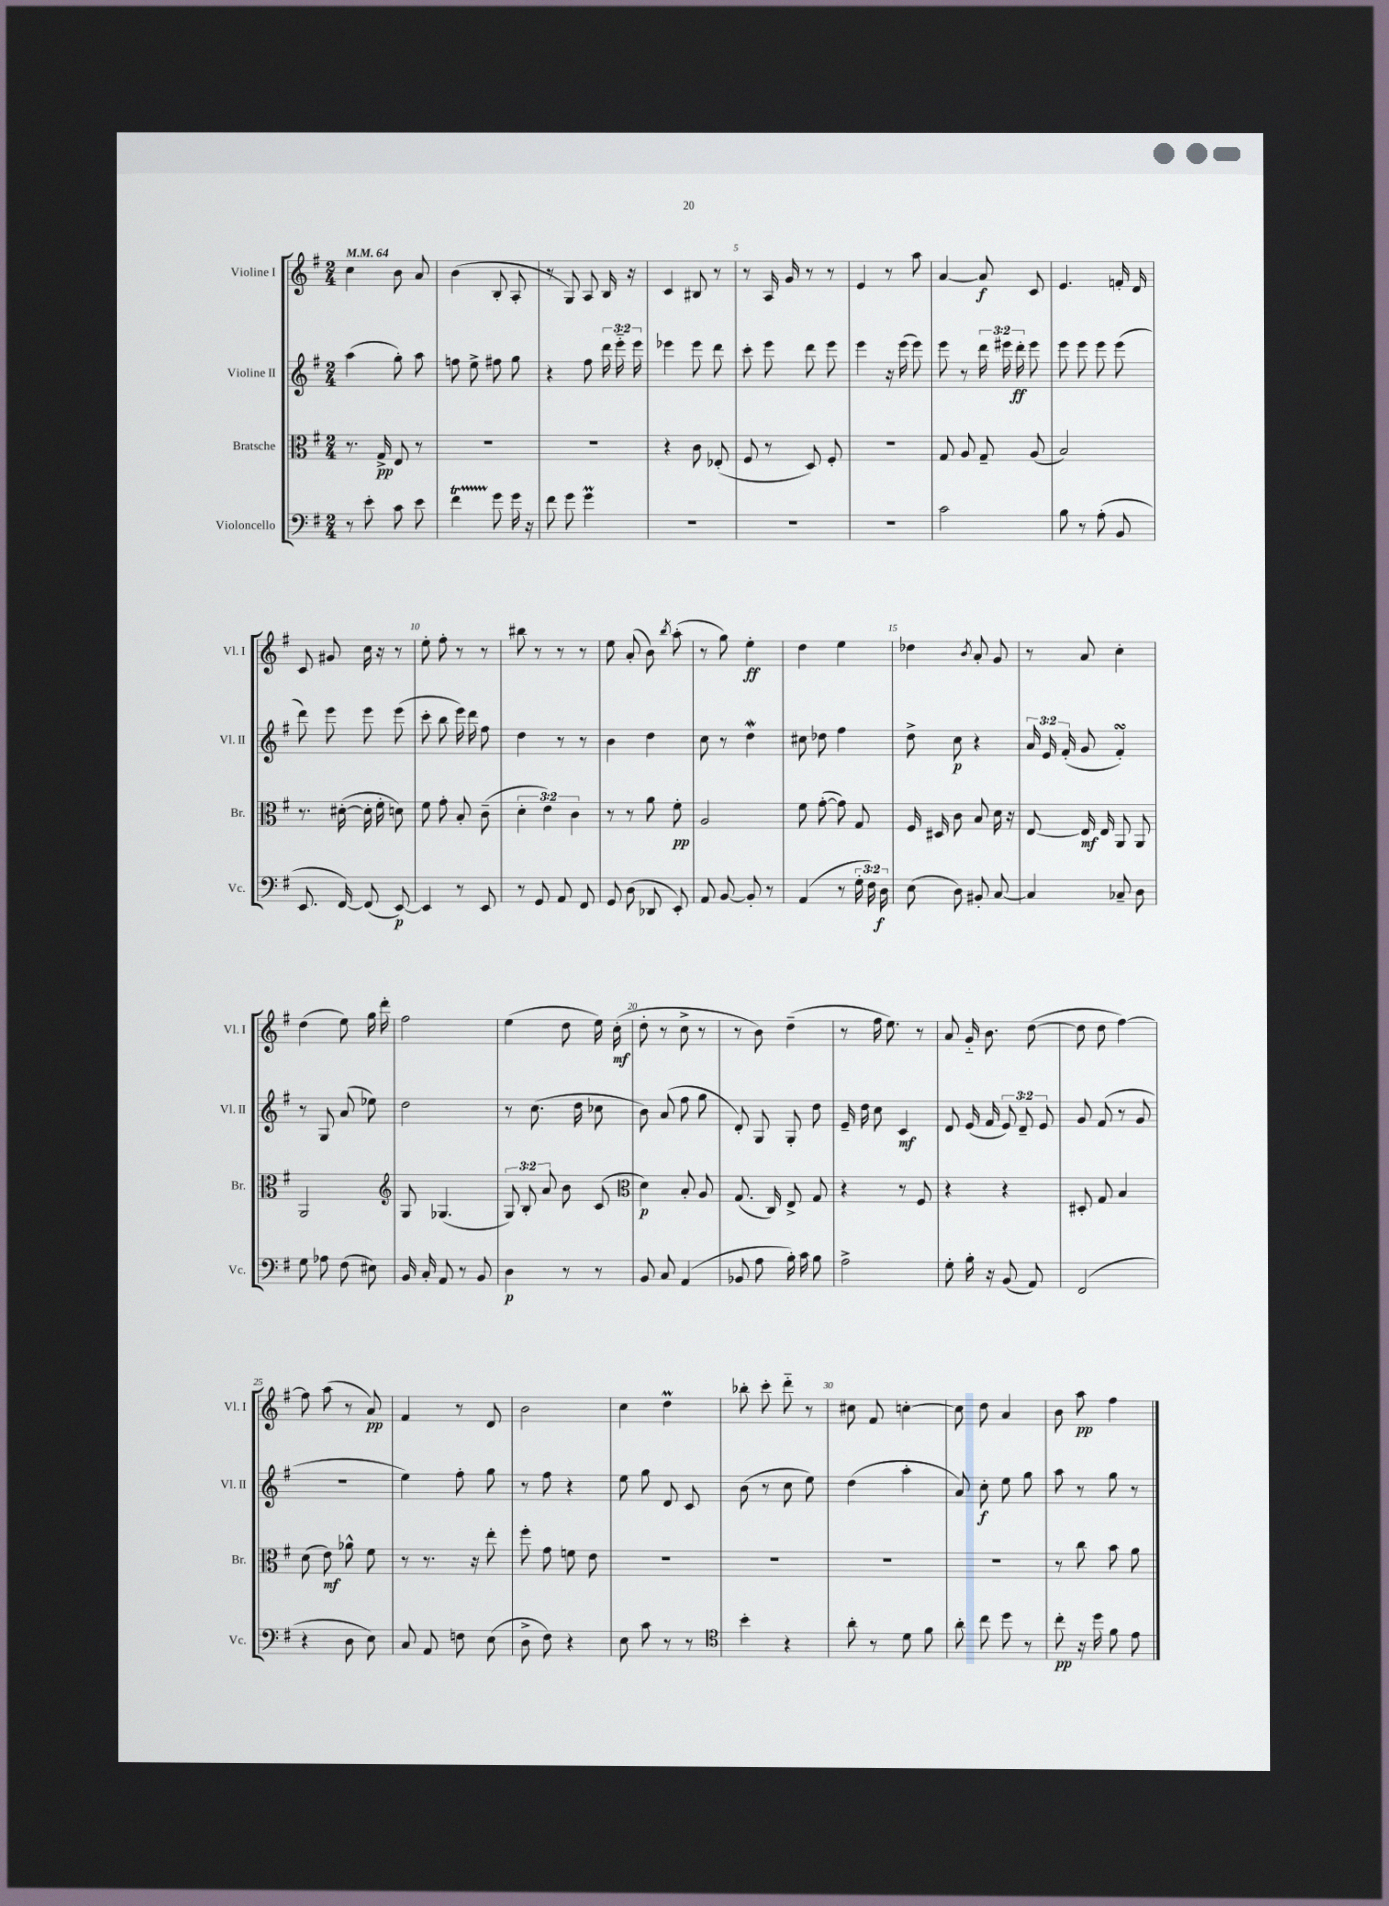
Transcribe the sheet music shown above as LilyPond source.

<<
\new StaffGroup <<
\new Staff = "s0" \with { instrumentName = "Violine I" shortInstrumentName = "Vl. I" } {
    \clef treble \key g \major \numericTimeSignature \time 2/4 \tempo 4 = 64
    \autoBeamOff c''4 b'8 a'8 |
    b'4( b8-. a8-. |
    r8 g8) a8 b16 r16 |
    c'4 bis8 r8 |
    r8 a16 g'16 r8 r8 |
    e'4 r8 a''8 |
    a'4~ a'8\f c'8 |
    e'4. f'16-. d'16 |
    c'8 gis'8 c''16 r16 r8 |
    e''8-. fis''8-. r8 r8 |
    bis''8 r8 r8 r8 |
    e''8 a'8-.( b'8) \acciaccatura { b''8 } a''8-.( |
    r8 g''8) e''4-.\ff |
    d''4 e''4 |
    des''4 \acciaccatura { b'8 } a'8-. g'8 |
    r8 a'8 c''4-. |
    d''4( e''8) g''16 d'''16-. |
    fis''2 |
    e''4( d''8 e''16) c''16-.\mf( |
    d''8-. r8 c''8-> r8 |
    r8 b'8) d''4--( |
    r8 fis''16 e''8.) r8 |
    a'8 g'16-_ b'8. d''8~( |
    d''8 d''8 fis''4~) |
    fis''8 a''8( r8 a'8\pp) |
    fis'4 r8 d'8 |
    b'2 |
    c''4 d''4\prall |
    bes''8-. c'''8-. d'''8-_ r8 |
    cis''8 fis'8 c''4~-. |
    c''8 d''8 a'4 |
    b'8 a''8\pp fis''4 \bar "|." |
}
\new Staff = "s1" \with { instrumentName = "Violine II" shortInstrumentName = "Vl. II" } {
    \clef treble \key g \major \numericTimeSignature \time 2/4 \override Staff.TupletNumber.text = #tuplet-number::calc-fraction-text
    \autoBeamOff a''4( g''8-.) a''8 |
    f''8 e''8-> fis''8 g''8 |
    r4 fis''8 \tuplet 3/2 { d'''16 e'''16-_ e'''16 } |
    ees'''4 ees'''8 d'''8 |
    c'''8-. e'''8 d'''8 e'''8 |
    e'''4 r16 e'''16( e'''8) |
    e'''8 r8 \tuplet 3/2 { d'''16 eis'''16 d'''16-.\ff } eis'''8 |
    e'''8 e'''8 e'''8 e'''8( |
    d'''8) e'''8 e'''8 e'''8( |
    c'''8-. b''8 e'''16) d'''16 fis''8 |
    d''4 r8 r8 |
    b'4 d''4 |
    c''8 r8 d''4\mordent |
    cis''8 des''8 fis''4 |
    d''8-> c''8\p r4 |
    \tuplet 3/2 { a'16 e'16 fis'16-.( } g'8 fis'4-.\turn) |
    r8 g8 a'8( ees''8) |
    d''2 |
    r8 c''8.( d''16 ces''8 |
    b'8) a'8( fis''8 g''8 |
    d'8-.) g8 g8-. d''8 |
    e'16-- d''16 c''8 c'4\mf |
    d'8 e'16( fis'16 \tuplet 3/2 { e'8) d'8-- e'8 } |
    g'8 fis'8( r8 g'8 |
    R2 |
    e''4) fis''8-. g''8 |
    r8 fis''8 r4 |
    e''8 g''8 d'8 c'8 |
    b'8( r8 c''8 e''8) |
    d''4( a''4-. |
    a'8) c''8-.\f e''8 g''8 |
    a''8 r8 g''8 r8 \bar "|." |
}
\new Staff = "s2" \with { instrumentName = "Bratsche" shortInstrumentName = "Br." } {
    \clef alto \key g \major \numericTimeSignature \time 2/4 \override Staff.TupletNumber.text = #tuplet-number::calc-fraction-text
    \autoBeamOff r8. g16->\pp e8 r8 |
    R2 |
    R2 |
    r4 c'8 ees8-.( |
    fis8 r8 d8) fis8-. |
    R2 |
    g8 a8 g8-- a8( |
    b2) |
    r8. dis'16~-.( dis'16-. fis'16-. d'8) |
    fis'8 g'8-. b8-. c'8--( |
    \tuplet 3/2 { d'4-. e'4) c'4 } |
    r8 r8 a'8 fis'8-.\pp |
    a2 |
    fis'8 g'8~-.( g'8) g8 |
    fis16 dis16 c'8 b8 d'16 r16 |
    e8~ e16\mf e16 a,8 a,8 |
    a,2 |
    \clef treble g8 ges4.( |
    \tuplet 3/2 { g8) b8-. a'8 } b'8 c'8( |
    \clef alto d'4\p) b8-. a8 |
    g8.( c16) e8-> g8 |
    r4 r8 fis8 |
    r4 r4 |
    dis8-. g8 b4 |
    d'8( e'8\mf) aes'8-^ fis'8 |
    r8 r8. r16 e''8-. |
    fis''8-. g'8 f'8 e'8 |
    R2 |
    R2 |
    R2 |
    R2 |
    r8 c''8 b'8 a'8 \bar "|." |
}
\new Staff = "s3" \with { instrumentName = "Violoncello" shortInstrumentName = "Vc." } {
    \clef bass \key g \major \numericTimeSignature \time 2/4 \override Staff.TupletNumber.text = #tuplet-number::calc-fraction-text
    \autoBeamOff r8 e'8-. c'8 e'8 |
    fis'4\startTrillSpan g'8\stopTrillSpan g'16 r16 |
    fis'8 g'8 g'4\prall |
    R2 |
    R2 |
    R2 |
    c'2 |
    b8 r8 a8-.( b,8 |
    e,8. fis,16~) fis,8( e,8~\p) |
    e,4 r8 e,8 |
    r8 g,8 a,8 fis,8 |
    g,8 d8( des,8 e,8-.) |
    a,8 b,8~ b,8-. r8 |
    a,4( r8 \tuplet 3/2 { g16-. fis16) d16\f } |
    e8( d8) bis,8-. c8~ |
    c4 ces8-- d8 |
    g8 aes8 fis8( eis8) |
    b,16 c16-. a,8 r8 b,8 |
    d4\p r8 r8 |
    b,8 c8 a,4( |
    bes,8 a8 b16-.) c'16 b8 |
    a2-> |
    g8-. b16-. r16 b,8( a,8) |
    fis,2( |
    r4 d8 e8) |
    c8 a,8 f8 e8( |
    d8-> fis8) r4 |
    e8 c'8 r8 r8 |
    \clef tenor b'4-. r4 |
    a'8-. r8 d'8 fis'8 |
    a'8-. c''8 d''8 r8 |
    c''8-.\pp r16 d''16 fis'8 e'8 \bar "|." |
}
>>
>>
\layout { \context { \Score \override BarNumber.break-visibility = ##(#f #t #t) barNumberVisibility = #(every-nth-bar-number-visible 5) } }
